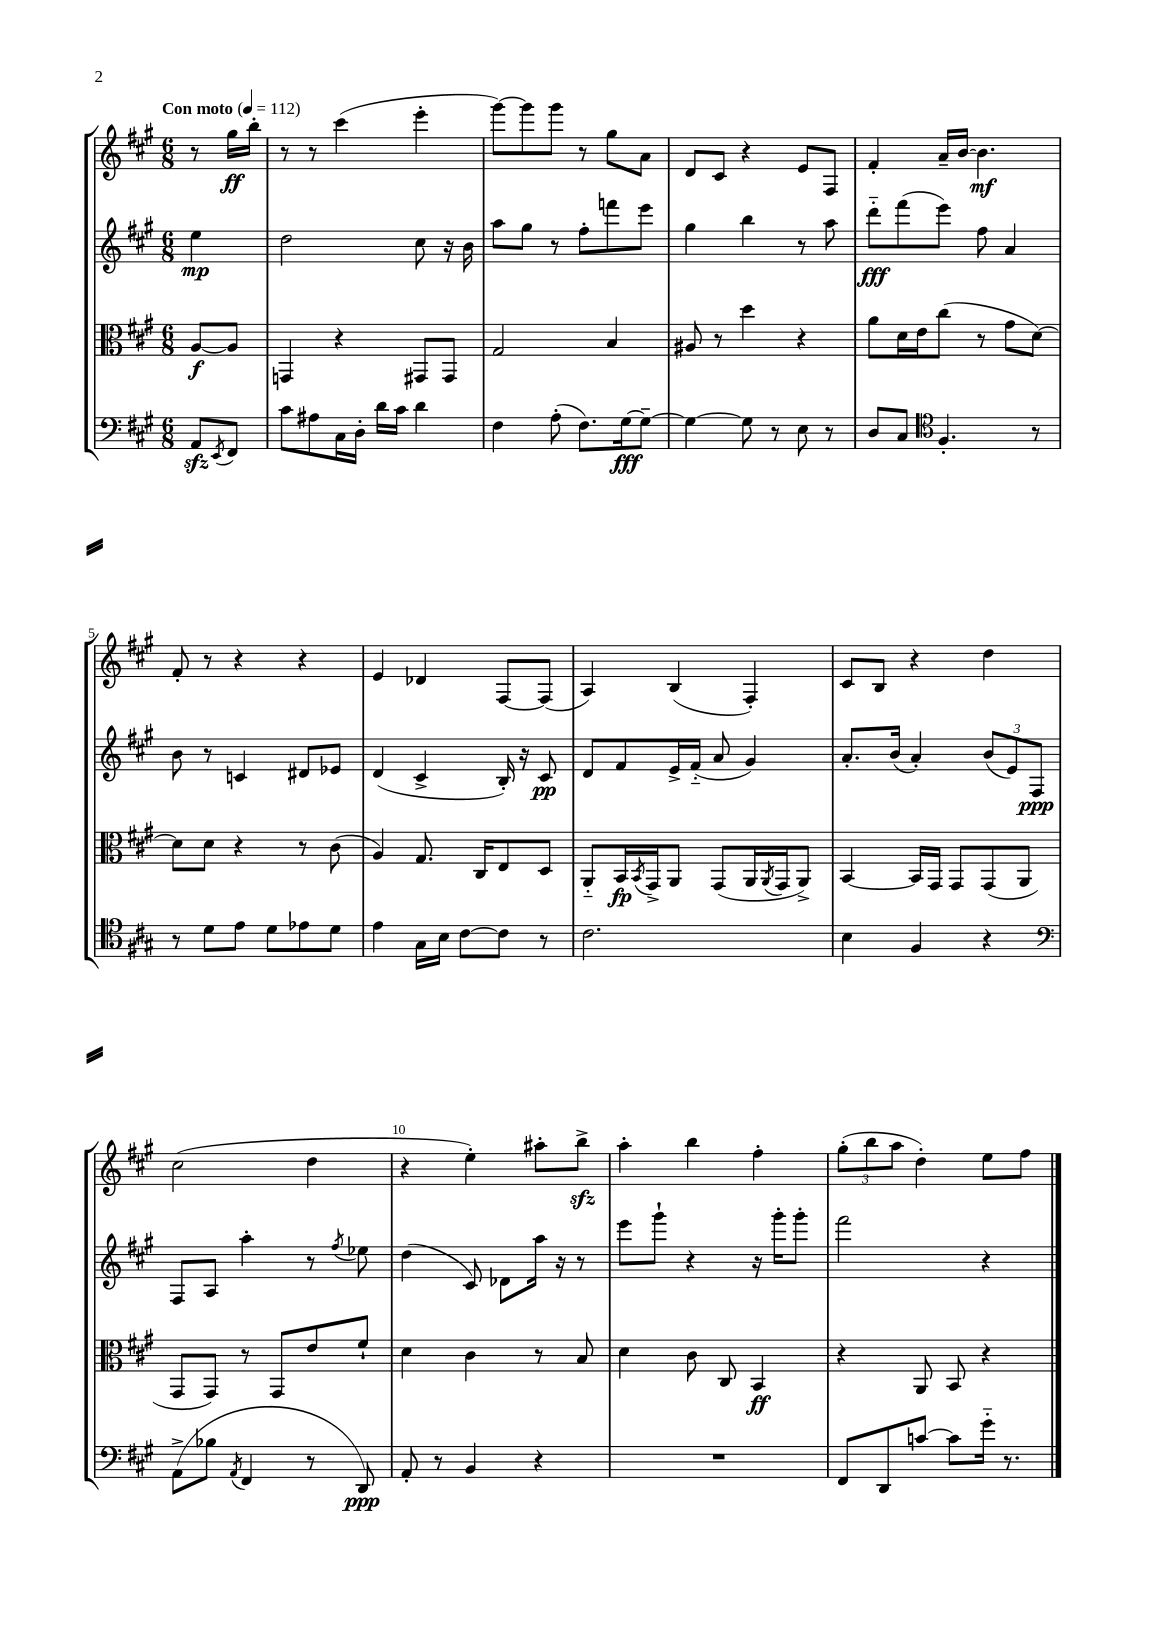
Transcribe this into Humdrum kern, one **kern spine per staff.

**kern	**dynam	**kern	**dynam	**kern	**dynam	**kern	**dynam
*part4	*part4	*part3	*part3	*part2	*part2	*part1	*part1
*staff4	*staff4	*staff3	*staff3	*staff2	*staff2	*staff1	*staff1
*clefF4	*	*clefC3	*	*clefG2	*	*clefG2	*
*k[f#c#g#]	*	*k[f#c#g#]	*	*k[f#c#g#]	*	*k[f#c#g#]	*
*M6/8	*	*M6/8	*	*M6/8	*	*M6/8	*
*MM112	*	*MM112	*	*MM112	*	*MM112	*
=	=	=	=	=	=	=	=
!	!	!	!	!	!	!LO:TX:a:B:t=Con moto	!
8AAzz/L	.	[8A/L	f	4ee\	mp	8r	.
8qEE/	.	.	.	.	.	.	.
8FF#/J	.	8A/J]	.	.	.	16gg#\LL	ff
.	.	.	.	.	.	16bb'\JJ	.
=1	=1	=1	=1	=1	=1	=1	=1
8c#\L	.	4GGn/	.	2dd\	.	8r	.
8A#X\	.	.	.	.	.	8r	.
16C#\L	.	4r	.	.	.	(4ccc#\	.
16D'\JJ	.	.	.	.	.	.	.
16d\LL	.	.	.	.	.	.	.
16c#\JJ	.	.	.	.	.	.	.
4d\	.	8GG#X/L	.	8cc#\	.	4eee'\	.
.	.	8GG#/J	.	16r	.	.	.
.	.	.	.	16b\	.	.	.
=2	=2	=2	=2	=2	=2	=2	=2
4F#\	.	2G#/	.	8aa\L	.	[8ggg#\L)	.
.	.	.	.	8gg#\J	.	8ggg#\]	.
(8A'\	.	.	.	8r	.	8ggg#\J	.
8.F#\L)	.	.	.	8ff#'\L	.	8r	.
.	.	4B/	.	8fffn\	.	8gg#\L	.
[16G#\k	fff	.	.	.	.	.	.
8G#~\J_	.	.	.	8eee\J	.	8a\J	.
=3	=3	=3	=3	=3	=3	=3	=3
4G#\_	.	8A#X/	.	4gg#\	.	8d/L	.
.	.	8r	.	.	.	8c#/J	.
8G#\]	.	4dd\	.	4bb\	.	4r	.
8r	.	.	.	.	.	.	.
8E\	.	4r	.	8r	.	8e/L	.
8r	.	.	.	8aa\	.	8F#/J	.
=4	=4	=4	=4	=4	=4	=4	=4
8D/L	.	8a\L	.	8ddd\L	fff	4f#'/	.
8C#/J	.	16d\L	.	(8fff#\	.	.	.
.	.	16e\J	.	.	.	.	.
*clefC4	*	*	*	*	*	*	*
4.F#'/	.	(8cc#\J	.	8eee\J)	.	16a~/LL	.
.	.	.	.	.	.	[16b/JJ	.
.	.	8r	.	8ff#\	.	4.b\]	mf
.	.	8g#\L	.	4a/	.	.	.
8r	.	[8d\J)	.	.	.	.	.
!!LO:LB:g=z
=5	=5	=5	=5	=5	=5	=5	=5
8r	.	8d\L]	.	8b\	.	8f#'/	.
8d\L	.	8d\J	.	8r	.	8r	.
8e\J	.	4r	.	4cn/	.	4r	.
8d\L	.	.	.	.	.	.	.
8e-X\	.	8r	.	8d#X/L	.	4r	.
8d\J	.	(8c#\	.	8e-X/J	.	.	.
=6	=6	=6	=6	=6	=6	=6	=6
4e\	.	4A/)	.	(4d/	.	4e/	.
16G#\LL	.	8.G#/	.	4c#^/	.	4d-X/	.
16B\JJ	.	.	.	.	.	.	.
[8c#\L	.	.	.	.	.	.	.
.	.	16C#/KL	.	.	.	.	.
8c#\J]	.	8E/	.	16B'/)	.	[8F#/L	.
.	.	.	.	16r	.	.	.
8r	.	8D/J	.	8c#/	pp	(8F#/J]	.
=7	=7	=7	=7	=7	=7	=7	=7
2.c#\	.	8AA/L	.	8d/L	.	4A/)	.
.	.	16BB/L	fp	8f#/	.	.	.
.	.	8qBB/	.	.	.	.	.
.	.	16GG#^/J	.	.	.	.	.
.	.	8AA/J	.	16e^/L	.	(4B/	.
.	.	.	.	(16f#/JJ	.	.	.
.	.	(8GG#/L	.	8a/	.	.	.
.	.	16AA/L	.	4g#/)	.	4F#'/)	.
.	.	8qAA/	.	.	.	.	.
.	.	16GG#/J	.	.	.	.	.
.	.	8AA^/J)	.	.	.	.	.
=8	=8	=8	=8	=8	=8	=8	=8
4B\	.	[4BB/	.	8.a'/L	.	8c#/L	.
.	.	.	.	.	.	8B/J	.
.	.	.	.	(16b/Jk	.	.	.
4F#/	.	16BB/LL]	.	4a'/)	.	4r	.
.	.	16GG#/JJ	.	.	.	.	.
.	.	8GG#/L	.	.	.	.	.
4r	.	(8GG#/	.	(12b/L	.	4dd\	.
.	.	.	.	12e/)	.	.	.
.	.	8AA/J	.	.	.	.	.
.	.	.	.	12F#/J	ppp	.	.
!!LO:LB:g=z
=9	=9	=9	=9	=9	=9	=9	=9
*clefF4	*	*	*	*	*	*	*
(8AA^\L	.	8GG#/L	.	8F#/L	.	(2cc#\	.
8B-X\J	.	8GG#/J)	.	8A/J	.	.	.
8qAA/	.	.	.	.	.	.	.
4FF#/	.	8r	.	4aa'\	.	.	.
.	.	8GG#/L	.	.	.	.	.
8r	.	8e/	.	8r	.	4dd\	.
.	.	.	.	8qff#/	.	.	.
8DD/)	ppp	8f#`/J	.	8ee-X\	.	.	.
=10	=10	=10	=10	=10	=10	=10	=10
8AA'/	.	4d\	.	(4dd\	.	4r	.
8r	.	.	.	.	.	.	.
4BB/	.	4c#\	.	8c#/)	.	4ee'\)	.
.	.	.	.	8d-X\L	.	.	.
4r	.	8r	.	16aa\Jk	.	8aa#X'\L	.
.	.	.	.	16r	.	.	.
.	.	8B/	.	8r	.	8bbzz^\J	.
=11	=11	=11	=11	=11	=11	=11	=11
2.r	.	4d\	.	8eee\L	.	4aa'\	.
.	.	.	.	8ggg#`\J	.	.	.
.	.	8c#\	.	4r	.	4bb\	.
.	.	8C#/	.	.	.	.	.
.	.	4BB/	ff	16r	.	4ff#'\	.
.	.	.	.	16ggg#'\KL	.	.	.
.	.	.	.	8ggg#'\J	.	.	.
=12	=12	=12	=12	=12	=12	=12	=12
8FF#/L	.	4r	.	2fff#\	.	(12gg#'\L	.
.	.	.	.	.	.	12bb\	.
8DD/	.	.	.	.	.	.	.
.	.	.	.	.	.	12aa\J	.
[8cn/J	.	8AA/	.	.	.	4dd'\)	.
8c\L]	.	8BB/	.	.	.	.	.
16g#\Jk	.	4r	.	4r	.	8ee\L	.
8.r	.	.	.	.	.	.	.
.	.	.	.	.	.	8ff#\J	.
==	==	==	==	==	==	==	==
*-	*-	*-	*-	*-	*-	*-	*-
